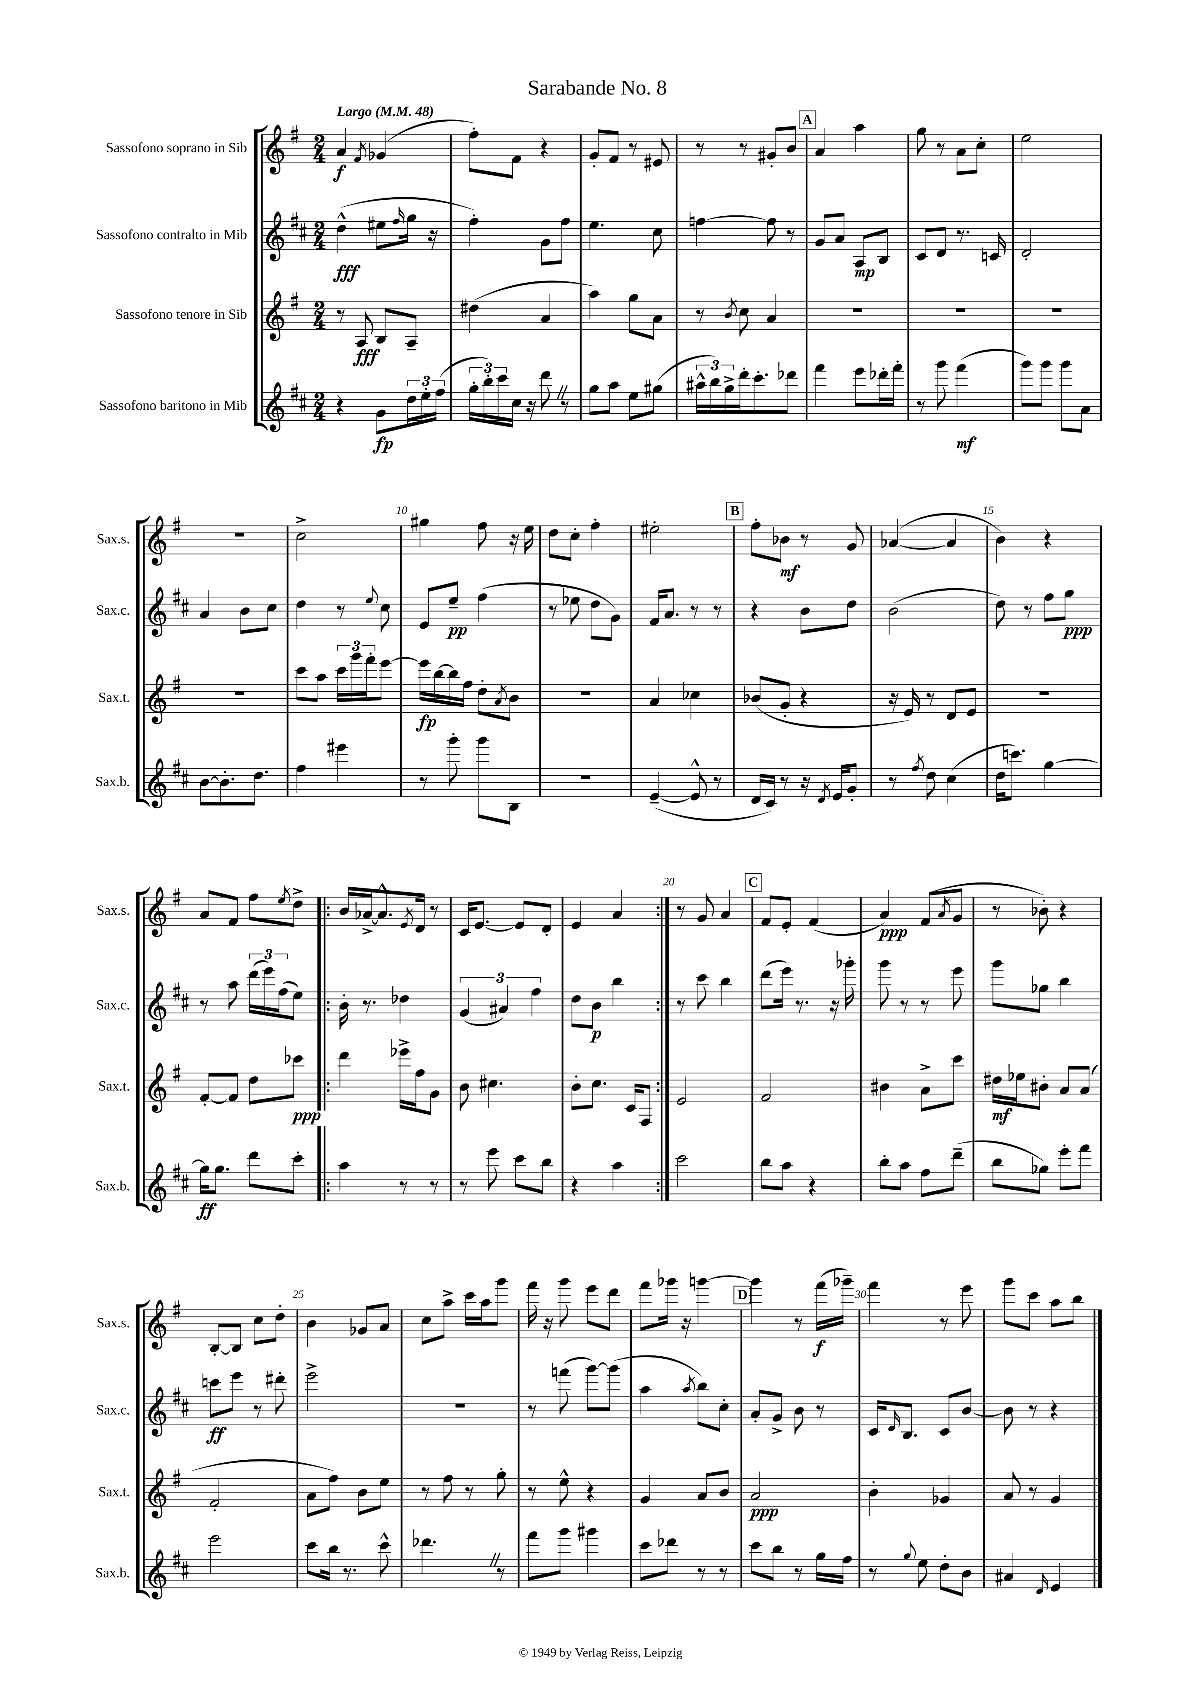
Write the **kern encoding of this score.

**kern	**dynam	**kern	**dynam	**kern	**dynam	**kern	**dynam
*part4	*part4	*part3	*part3	*part2	*part2	*part1	*part1
*staff4	*staff4	*staff3	*staff3	*staff2	*staff2	*staff1	*staff1
*I"Sassofono baritono in Mib	*	*I"Sassofono tenore in Sib	*	*I"Sassofono contralto in Mib	*	*I"Sassofono soprano in Sib	*
*I'Sax.b.	*	*I'Sax.t.	*	*I'Sax.c.	*	*I'Sax.s.	*
*clefG2	*	*clefG2	*	*clefG2	*	*clefG2	*
*k[f#c#]	*	*k[f#]	*	*k[f#c#]	*	*k[f#]	*
*M2/4	*	*M2/4	*	*M2/4	*	*M2/4	*
*MM48	*	*MM48	*	*MM48	*	*MM48	*
=1	=1	=1	=1	=1	=1	=1	=1
!	!	!	!	!	!	!LO:TX:a:B:t=Largo	!
4r	.	8r	.	(4dd^^\	fff	4a/	f
.	.	8A/	fff	.	.	.	.
.	.	.	.	.	.	8qf#/	.
8g\L	fp	8B/L	.	8ee#X\L	.	(4g-X/	.
.	.	.	.	16qqff#/	.	.	.
24dd\L	.	8A~/J	.	16gg\Jk	.	.	.
24ee'\	.	.	.	.	.	.	.
.	.	.	.	16r	.	.	.
(24ff#\JJ	.	.	.	.	.	.	.
=2	=2	=2	=2	=2	=2	=2	=2
24gg'\LL	.	(4dd#X\	.	4ff#'\)	.	8ff#'\L)	.
24bb'\)	.	.	.	.	.	.	.
24ccc#\	.	.	.	.	.	.	.
16cc#\JJ	.	.	.	.	.	8f#\J	.
16r	.	.	.	.	.	.	.
8dddZ\	.	4a/	.	8g\L	.	4r	.
8r	.	.	.	8ff#\J	.	.	.
=3	=3	=3	=3	=3	=3	=3	=3
8gg\L	.	4aa\)	.	4.ee\	.	8g'/L	.
8aa\J	.	.	.	.	.	8f#/J	.
8ee\L	.	8gg\L	.	.	.	8r	.
(8gg#X\J	.	8a\J	.	8cc#\	.	8e#X/	.
=4	=4	=4	=4	=4	=4	=4	=4
24aa#X^^\LL	.	8r	.	[4ffn\	.	8r	.
24bb\)	.	.	.	.	.	.	.
24gg^\	.	.	.	.	.	.	.
.	.	8qb/	.	.	.	.	.
16ddd'\J	.	8cc\	.	.	.	8r	.
8.ccc#'\	.	.	.	.	.	.	.
.	.	4a/	.	8ff\]	.	8g#X'/L	.
8ddd-X\J	.	.	.	8r	.	8b/J	.
!!LO:REH:place=s1:t=A
=5	=5	=5	=5	=5	=5	=5	=5
4fff#\	.	2r	.	8g/L	.	4a/	.
.	.	.	.	8a/J	.	.	.
8eee\L	.	.	.	8A/L	mp	4aa\	.
16ddd-X'\L	.	.	.	8B/J	.	.	.
16fff#'\JJ	.	.	.	.	.	.	.
=6	=6	=6	=6	=6	=6	=6	=6
8r	.	2r	.	8c#/L	.	8gg\	.
8ggg\	.	.	.	8d/J	.	8r	.
(4fff#\	mf	.	.	8.r	.	8a\L	.
.	.	.	.	.	.	8cc'\J	.
.	.	.	.	16cn/	.	.	.
=7	=7	=7	=7	=7	=7	=7	=7
8ggg\L)	.	2r	.	2d'/	.	2ee\	.
8ggg\J	.	.	.	.	.	.	.
8ggg\L	.	.	.	.	.	.	.
8a\J	.	.	.	.	.	.	.
!!LO:LB:g=z
=8	=8	=8	=8	=8	=8	=8	=8
[8b\L	.	2r	.	4a/	.	2r	.
8.b'\]	.	.	.	.	.	.	.
.	.	.	.	8b\L	.	.	.
8.dd\J	.	.	.	.	.	.	.
.	.	.	.	8cc#\J	.	.	.
=9	=9	=9	=9	=9	=9	=9	=9
4ff#\	.	8ccc\L	.	4dd\	.	2cc^\	.
.	.	8aa\J	.	.	.	.	.
4eee#X\	.	24ccc\LL	.	8r	.	.	.
.	.	24ggg\	.	.	.	.	.
.	.	24fff#'\J	.	.	.	.	.
.	.	.	.	8qqee/	.	.	.
.	.	[8eee\J	.	8cc#\	.	.	.
=10	=10	=10	=10	=10	=10	=10	=10
8r	.	16eee\LL]	fp	8e/L	.	4gg#X\	.
.	.	[16bb\	.	.	.	.	.
8ggg'\	.	16bb\]	.	8ee~/J	pp	.	.
.	.	16ff#\JJ	.	.	.	.	.
8ggg\L	.	8dd'\L	.	(4ff#\	.	8ff#\	.
.	.	8qa/	.	.	.	.	.
8B\J	.	8b\J	.	.	.	16r	.
.	.	.	.	.	.	16ee\	.
=11	=11	=11	=11	=11	=11	=11	=11
2r	.	2r	.	8r	.	8dd\L	.
.	.	.	.	8ee-X\	.	8cc'\J	.
.	.	.	.	8dd\L	.	4ff#'\	.
.	.	.	.	8g\J)	.	.	.
=12	=12	=12	=12	=12	=12	=12	=12
([4e~/	.	4a/	.	16f#/KL	.	2ee#X'\	.
.	.	.	.	8.a/J	.	.	.
8e^^/]	.	4cc-X\	.	8r	.	.	.
8r	.	.	.	8r	.	.	.
!!LO:REH:place=s1:t=B
=13	=13	=13	=13	=13	=13	=13	=13
16d/LL	.	(8b-X/L	.	4r	.	8ff#'\L	.
16c#/JJ)	.	.	.	.	.	.	.
8r	.	8g'/J	.	.	.	8b-X\J	mf
16r	.	4r	.	8b\L	.	8r	.
8qd/	.	.	.	.	.	.	.
16e/KL	.	.	.	.	.	.	.
8g'/J	.	.	.	8dd\J	.	8g/	.
=14	=14	=14	=14	=14	=14	=14	=14
8r	.	16r	.	(2b\	.	([4a-X/	.
.	.	16e/)	.	.	.	.	.
8qff#/	.	.	.	.	.	.	.
8dd\	.	8r	.	.	.	.	.
(4cc#\	.	8d/L	.	.	.	4a-/]	.
.	.	8e/J	.	.	.	.	.
=15	=15	=15	=15	=15	=15	=15	=15
16dd\KL	.	2r	.	8dd\)	.	4b\)	.
8.cccn\J)	.	.	.	.	.	.	.
.	.	.	.	8r	.	.	.
[4gg\	.	.	.	8ff#\L	.	4r	.
.	.	.	.	8gg\J	ppp	.	.
!!LO:LB:g=z
=16	=16	=16	=16	=16	=16	=16	=16
16gg\KL]	ff	[8f#'/L	.	8r	.	8a/L	.
8.gg\J	.	.	.	.	.	.	.
.	.	8f#/J]	.	8aa\	.	8f#/J	.
8ddd\L	.	8dd\L	.	(24ddd\LL	.	8ff#\L	.
.	.	.	.	24eee\)	.	.	.
.	.	.	.	(24ff#\J	.	.	.
.	.	.	.	.	.	8qee/	.
8ccc#'\J	.	8ccc-X\J	ppp	8ee\J)	.	8dd^\J	.
=17!|:	=17!|:	=17!|:	=17!|:	=17!|:	=17!|:	=17!|:	=17!|:
4aa\	.	4ddd\	.	16b'\	.	16b/LL	.
.	.	.	.	8.r	.	[16a-X^/J	.
.	.	.	.	.	.	8.a-^^/]	.
8r	.	16eee-X^\LL	.	4dd-X\	.	.	.
.	.	.	.	.	.	8qe/	.
.	.	16ff#\J	.	.	.	16d/Jk	.
8r	.	8g\J	.	.	.	8r	.
=18	=18	=18	=18	=18	=18	=18	=18
8r	.	8b\	.	(6g/	.	16c/KL	.
.	.	.	.	.	.	[8.e/J	.
8eee\	.	4.cc#X\	.	.	.	.	.
.	.	.	.	6a#X/)	.	.	.
8ccc#\L	.	.	.	.	.	8e/L]	.
.	.	.	.	6ff#\	.	.	.
8bb\J	.	.	.	.	.	8d'/J	.
=19	=19	=19	=19	=19	=19	=19	=19
4r	.	8b'\L	.	8dd\L	.	4e/	.
.	.	8.cc\J	.	8b\J	p	.	.
4aa\	.	.	.	4bb\	.	4a/	.
.	.	16c/KL	.	.	.	.	.
.	.	8F#/J	.	.	.	.	.
=20:|!	=20:|!	=20:|!	=20:|!	=20:|!	=20:|!	=20:|!	=20:|!
2ccc#\	.	2e/	.	8r	.	8r	.
.	.	.	.	8ccc#\	.	8g/	.
.	.	.	.	4bb\	.	4a/	.
!!LO:REH:place=s1:t=C
=21	=21	=21	=21	=21	=21	=21	=21
8bb\L	.	2f#/	.	(8ddd\L	.	8f#/L	.
8aa\J	.	.	.	16eee\Jk)	.	8e'/J	.
.	.	.	.	8.r	.	.	.
4r	.	.	.	.	.	(4f#/	.
.	.	.	.	16r	.	.	.
.	.	.	.	16ggg-X'\	.	.	.
=22	=22	=22	=22	=22	=22	=22	=22
8bb'\L	.	4b#X\	.	8ggg\	.	4a/)	ppp
8aa\J	.	.	.	8r	.	.	.
8ff#\L	.	8a^\L	.	8r	.	(8f#/L	.
.	.	.	.	.	.	8qa/	.
(8ddd~\J	.	8ccc\J	.	8eee\	.	8g/J	.
=23	=23	=23	=23	=23	=23	=23	=23
8bb\L	.	16dd#X\LL	mf	8ggg\L	.	8r	.
.	.	16ee-X\J	.	.	.	.	.
8gg-X\J)	.	8b#X'\J	.	8gg-X\J	.	8b-X'\)	.
8eee'\L	.	8a/L	.	4bb\	.	4r	.
8fff#\J	.	(8a/J	.	.	.	.	.
!!LO:LB:g=z
=24	=24	=24	=24	=24	=24	=24	=24
2eee\	.	2f#'/	.	8cccn\L	ff	[8B'/L	.
.	.	.	.	8eee\J	.	8B/J]	.
.	.	.	.	8r	.	8cc\L	.
.	.	.	.	8ddd#X'\	.	8dd'\J	.
=25	=25	=25	=25	=25	=25	=25	=25
8ccc#\L	.	8a\L	.	2eee^\	.	4b\	.
16bb\Jk	.	8ff#\J)	.	.	.	.	.
8.r	.	.	.	.	.	.	.
.	.	8b\L	.	.	.	8g-X/L	.
8ccc#^^\	.	8ee\J	.	.	.	8a/J	.
=26	=26	=26	=26	=26	=26	=26	=26
4.ddd-XZ\	.	8r	.	2r	.	8cc\L	.
.	.	8ff#\	.	.	.	8aa^\J	.
.	.	8r	.	.	.	16ccc\LL	.
.	.	.	.	.	.	16aa\J	.
8r	.	8gg'\	.	.	.	8ggg\J	.
=27	=27	=27	=27	=27	=27	=27	=27
8fff#\L	.	8r	.	8r	.	16fff#\	.
.	.	.	.	.	.	16r	.
8ggg\J	.	8ee^^\	.	(8fffn\	.	8ggg\	.
4ggg#X\	.	4r	.	[8ggg\L)	.	8eee\L	.
.	.	.	.	(8ggg\J]	.	8ddd\J	.
=28	=28	=28	=28	=28	=28	=28	=28
8ccc#\L	.	4g/	.	4aa\	.	8fff#\L	.
8ddd-X\J	.	.	.	.	.	16ggg-X\Jk	.
.	.	.	.	.	.	16r	.
.	.	.	.	8qaa/	.	.	.
8r	.	8a/L	.	8bb\L)	.	[4gggn\	.
8r	.	8b/J	.	8cc#'\J	.	.	.
!!LO:REH:place=s1:t=D
=29	=29	=29	=29	=29	=29	=29	=29
8ccc#\L	.	2a/	ppp	8a'/L	.	4ggg\]	.
8bb\J	.	.	.	8g^/J	.	.	.
8r	.	.	.	8b\	.	8r	.
16gg\LL	.	.	.	8r	.	(16fff#\LL	f
16ff#\JJ	.	.	.	.	.	16ggg-X~\JJ)	.
=30	=30	=30	=30	=30	=30	=30	=30
8r	.	4b'\	.	16c#/KL	.	4fff#\	.
.	.	.	.	16qqd/	.	.	.
.	.	.	.	8.B/J	.	.	.
8qqgg/	.	.	.	.	.	.	.
8ee\	.	.	.	.	.	.	.
8dd'\L	.	4g-X/	.	8c#/L	.	8r	.
8b\J	.	.	.	[8b/J	.	8eee\	.
=31	=31	=31	=31	=31	=31	=31	=31
4a#X/	.	8a/	.	8b\]	.	8ggg\L	.
.	.	8r	.	8r	.	8ccc\J	.
16qqd/	.	.	.	.	.	.	.
4e/	.	4g/	.	4r	.	8aa\L	.
.	.	.	.	.	.	8bb\J	.
==	==	==	==	==	==	==	==
*-	*-	*-	*-	*-	*-	*-	*-
